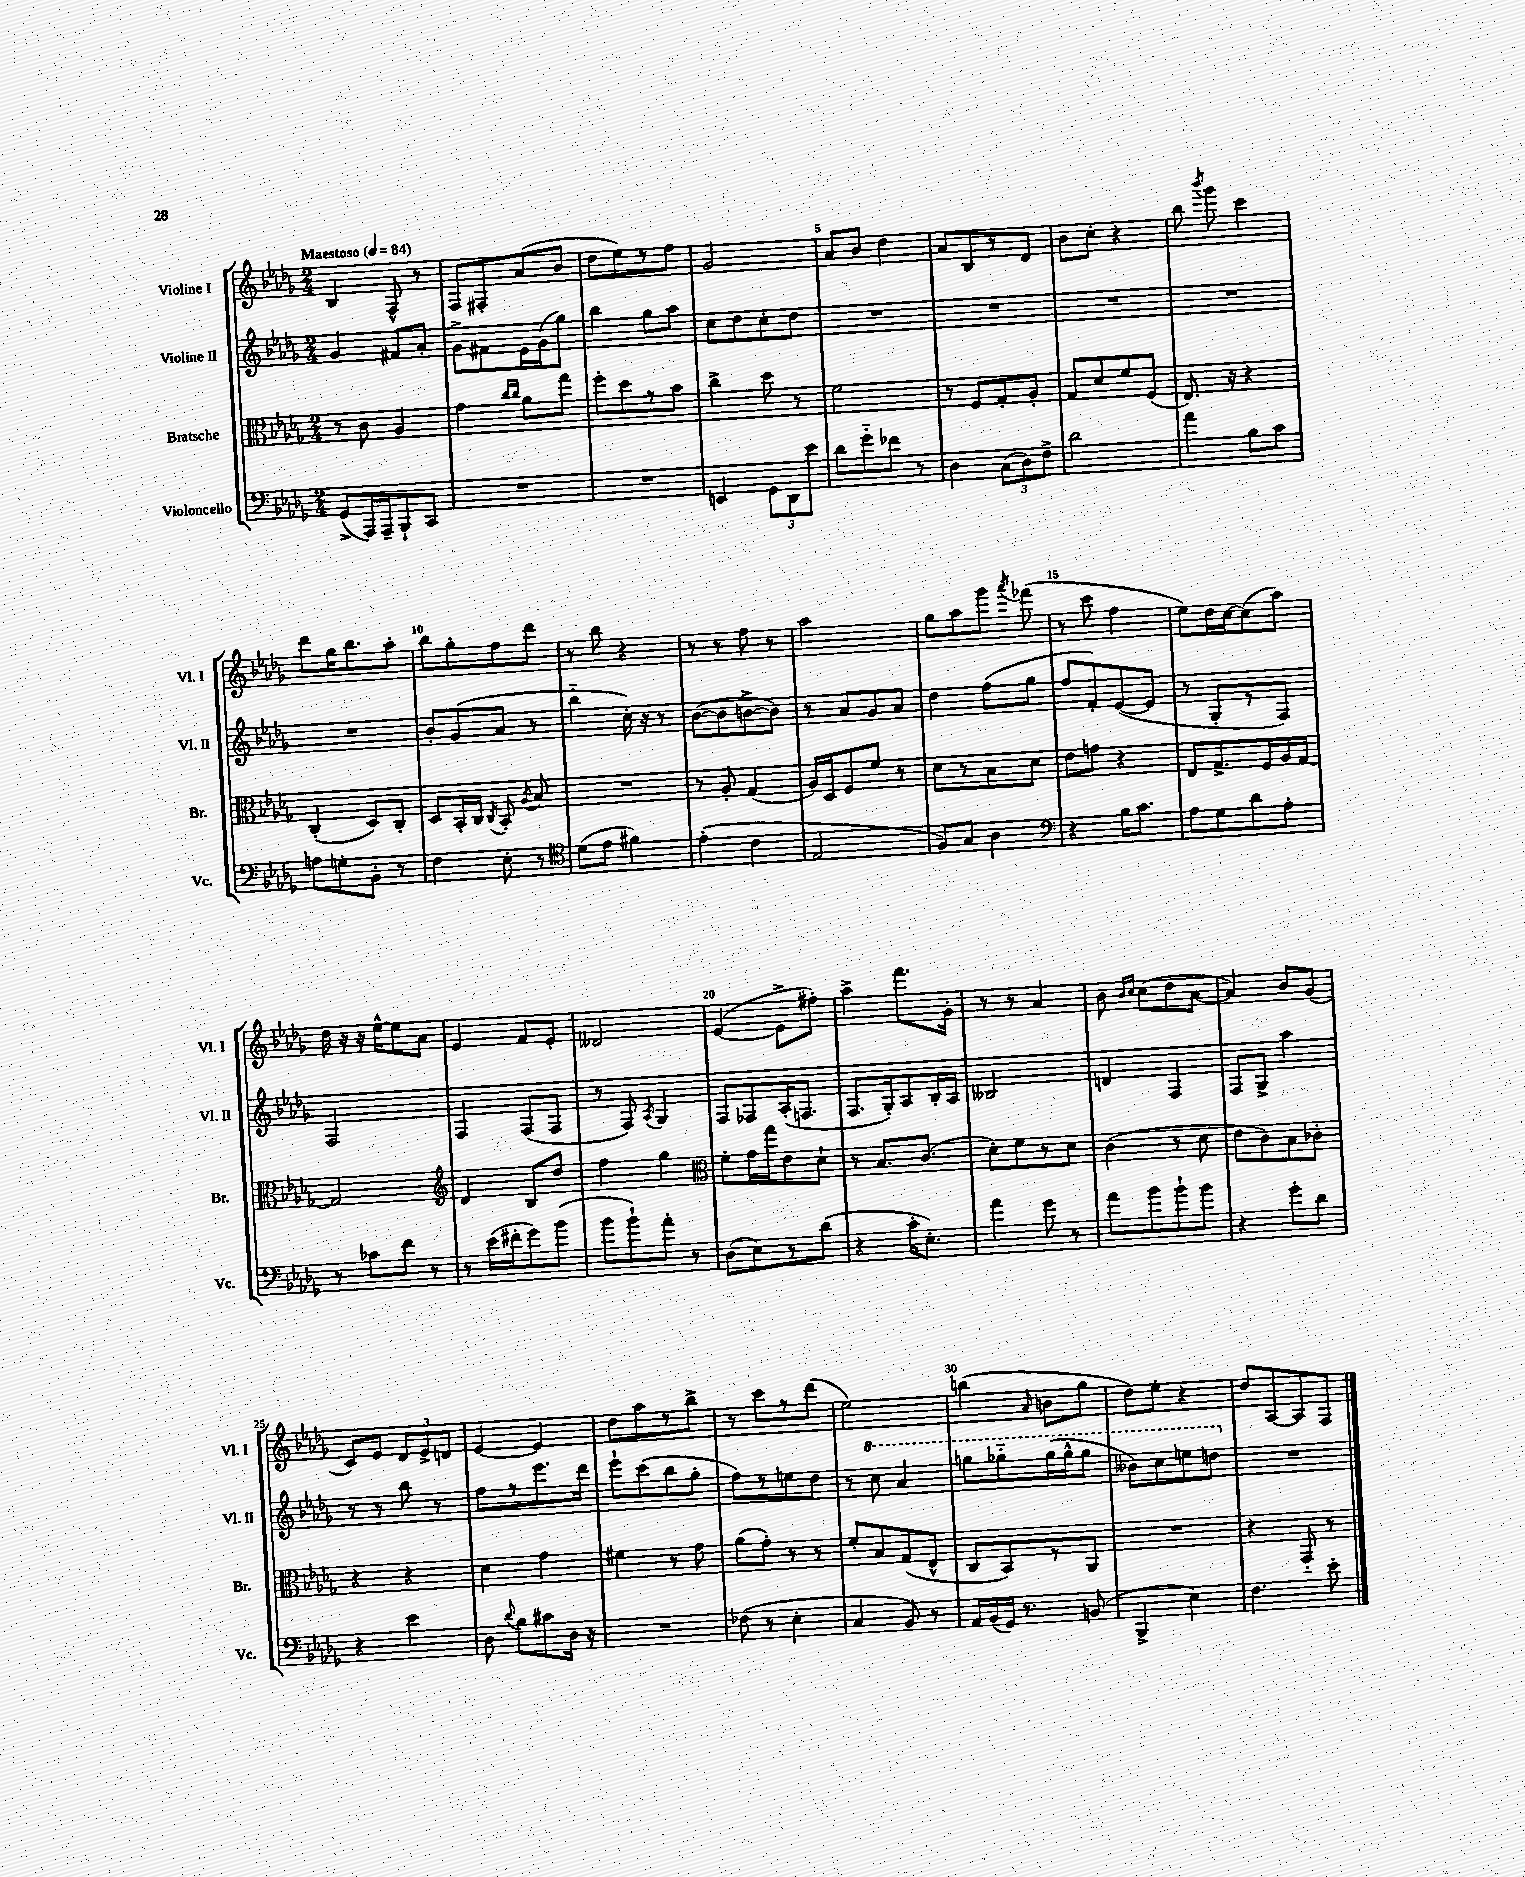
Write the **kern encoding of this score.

**kern	**kern	**kern	**kern
*staff4	*staff3	*staff2	*staff1
*clefF4	*clefC3	*clefG2	*clefG2
*k[b-e-a-d-g-]	*k[b-e-a-d-g-]	*k[b-e-a-d-g-]	*k[b-e-a-d-g-]
*M2/4	*M2/4	*M2/4	*M2/4
*MM84	*MM84	*MM84	*MM84
(8GG-^/L	8r	4g-/	4B-/
16AAA-/L)	8c\	.	.
16AAA-~/J	.	.	.
8BBB-`/	4A-/	8f#/L	8F^^/
8CC/J	.	8a-'/J	8r
=	=	=	=
2r	4g-\	8g-^\L	8F/L
.	.	8f#\	8F#'/
.	16qqcc/LL	.	.
.	16qqcc/JJ	.	.
.	8a-\L	16e-\L	(8a-/
.	.	(16g-\J	.
.	8gg-\J	8gg-\J)	8b-/J
=	=	=	=
2r	8ff'\L	4bb-\	8dd-\L
.	8dd-\	.	8ee-\)
.	8r	8gg-\L	8r
.	8b-\J	8aa-\J	8ff\J
=	=	=	=
4EE/	4cc^\	8cc\L	2g-/
.	.	8dd-\	.
12GG-\L	8dd-\	8cc'\	.
12DD-\	.	.	.
.	8r	8dd-\J	.
12e-\J	.	.	.
=	=	=	=
8d-\L	2f\	2r	8a-/L
8g-'~\	.	.	8b-/J
8f-\J	.	.	4dd-\
8r	.	.	.
=	=	=	=
4D-\	8r	2r	8a-/L
.	8F/L	.	8B-/
(12C\L	8G-'/	.	8r
12D-\)	.	.	.
.	8A-'/J	.	8d-/J
12F^\J	.	.	.
=	=	=	=
2d-\	8G-/L	2r	8b-\L
.	8d-/	.	8cc'\J
.	8f/	.	4r
.	(8F/J	.	.
=	=	=	=
4a-\	8.E-/)	2r	8bb-\
.	.	.	8qbbb-/
.	.	.	8ggg-\
.	16r	.	.
8B-\L	4r	.	4ccc\
8c\J	.	.	.
=	=	=	=
8A\L	(4C'/	2r	8ddd-\L
8G'\	.	.	16gg-\K
.	.	.	8.bb-\
8BB-'\J	8D-/L)	.	.
8r	8C'/J	.	8aa-'\J
=	=	=	=
4F\	8D-/L	8b-'/L	8bb-\L
.	16BB-'/L	(8g-/	8gg-'\
.	16C/JJ	.	.
.	8qC/	.	.
8E-'\	8BB-'/	8a-/J	8ff\
.	8qA-/	.	.
8r	8B-/	8r	8ddd-\J
=	=	=	=
*clefC4	*	*	*
(8d-\L	2r	4bb-'~\	8r
8e-\J	.	.	8bb-\
4f#\)	.	16cc'\)	4r
.	.	16r	.
.	.	8r	.
=	=	=	=
(4e-'\	8r	([8b-\L	8r
.	8A-'/	8b-\]	8r
4c\	(4G-/	[8b^\	8ff\
.	.	8b\]J)	8r
=	=	=	=
2E-/	16A-/LL)	8r	2aa-\
.	16D-/J	.	.
.	8F/	8a-/L	.
.	8f/J	8g-/	.
.	8r	8a-/J	.
=	=	=	=
8F/L)	8d-\L	4dd-\	8gg-\L
8G-/J	8r	.	8aa-\
4A-\	8B-\	(8ff\L	8ggg-\J
.	.	.	8qaaa-/
.	8d-\J	8gg-\J	(8fff-\
=	=	=	=
*clefF4	*	*	*
4r	8e-\L	8ff/L	8r
.	8g\J	8f'/)	8ccc\
16B-\LK	4r	([8e-/	4ff\
8.c\J	.	.	.
.	.	8e-/]J	.
=	=	=	=
8A-\L	8E-/L	8r	8ee-\L)
8G-\	8.G-^/	8G-'/L	16dd-\L
.	.	.	[16cc\J
8d-\	.	8r	(8cc\]
.	16F/L	.	.
8A-'\J	16A-/	8F/J)	8aa-\J)
.	[16G-/JJ	.	.
=	=	=	=
8r	2G-/]	2F/	16dd-\
.	.	.	16r
8c-\L	.	.	16r
.	.	.	[16ee-^^\LK
8f\J	.	.	8ee-\]
8r	.	.	8a-\J
=	=	=	=
*	*clefG2	*	*
8r	4d-/	4F/	4e-/
(16e-\LL	.	.	.
16f#'\J	.	.	.
8g-\)	8B-/L	(8F/L	8f/L
(8b-\J	8dd-/J	8F/J	8e-'/J
=	=	=	=
8b-\L	4ff\	8r	2d--/
8b-`\)	.	8F/)	.
.	.	8qA-/	.
8a-'\J	4gg-\	4G-/	.
8r	.	.	.
=	=	=	=
*	*clefC3	*	*
(8D-\L	8f'\L	8F/L	([4e-/
8E-\)	16g-\L	8F-/	.
.	16gg-\J	.	.
8r	8e-\	(16A-'/K	8e-^\]L
.	.	8.F/J	.
(8d-\J	8d-`\J	.	8ff#'\J)
=	=	=	=
4r	8r	8.F/L	4aa-^\
.	8.B-/L	.	.
.	.	16G-'/k)	.
16c'\LK	.	8A-/	8.fff\L
8.E-'\J)	(8.c/J	.	.
.	.	16B-'/L	.
.	.	16A-/JJ	16g-'\Jk
=	=	=	=
4a-\	8d-'\L)	2B--/	8r
.	8f\	.	8r
8g-\	8r	.	4a-/
8r	8d-\J	.	.
=	=	=	=
8a-\L	(4c\	4d/	8b-\
.	.	.	16qqb-/LL
.	.	.	16qqcc/JJ
8b-\	.	.	(8cc\L
8b-`\	8r	4F/	8dd-\
8b-\J	8d-\	.	[8a-\J
=	=	=	=
4r	8e-\L	8F/L	4a-/])
.	8c\)	8G-^/J	.
8g-'\L	8B-\	4aa-\	8b-/L
8d-\J	8c-'\J	.	(8g-/J
=	=	=	=
4r	4r	8r	8c/L)
.	.	8r	8e-/J
4e-\	4r	8bb-\	12d-/L
.	.	.	12e-^/
.	.	8r	.
.	.	.	12d/J
=	=	=	=
8D-\	4d-\	8ff\L	[4e-/
8qqd-/	.	.	.
8B-\L	.	8r	.
8c#\	4g-\	8.eee-\	4e-/]
16D-\Jk	.	.	.
16r	.	16ddd-\Jk	.
=	=	=	=
2r	4f#\	8eee-`\L	8dd-\L
.	.	(8ccc\	8aa-\
.	8r	8bb-\	8r
.	8g-\	8gg-'\J	8bb-^\J
=	=	=	=
(8F-\	(8a-\L	8ff\L)	8r
8r	8g-'\J)	8r	8ccc\L
4E-'\	8r	8ee\	8r
.	8r	8dd-\J	(8ddd-\J
=	=	=	=
4C/	8f'/L	8r	2ee-\)
.	8B-/	8ccc\	.
8BB-/)	(8G-/	4aa-/	.
8r	8E-^^/J	.	.
=	=	=	=
16AA-/LL	8C/L	8ggg\L	(4bb\
(16BB-/	.	.	.
16GG-/JJ)	8BB-/)	8ggg-'~\	.
8.r	.	.	.
.	.	.	16qqa-/
.	8r	(16ggg-\L	8b\L
.	.	16ggg-^^\J	.
(8BB/	8AA-/J	8ggg-\J	8gg-\J
=	=	=	=
4BBB-^/	2r	8bb--\L)	8dd-\L)
.	.	8ccc\	8ee-'\J
4E-\)	.	8eee\	4r
.	.	8ddd\J	.
=	=	=	=
4.F\	4r	2r	8dd-/L
.	.	.	[8A-/
.	8GG-'~/	.	8A-/]
8e-'\	8r	.	8F/J
==	==	==	==
*-	*-	*-	*-
